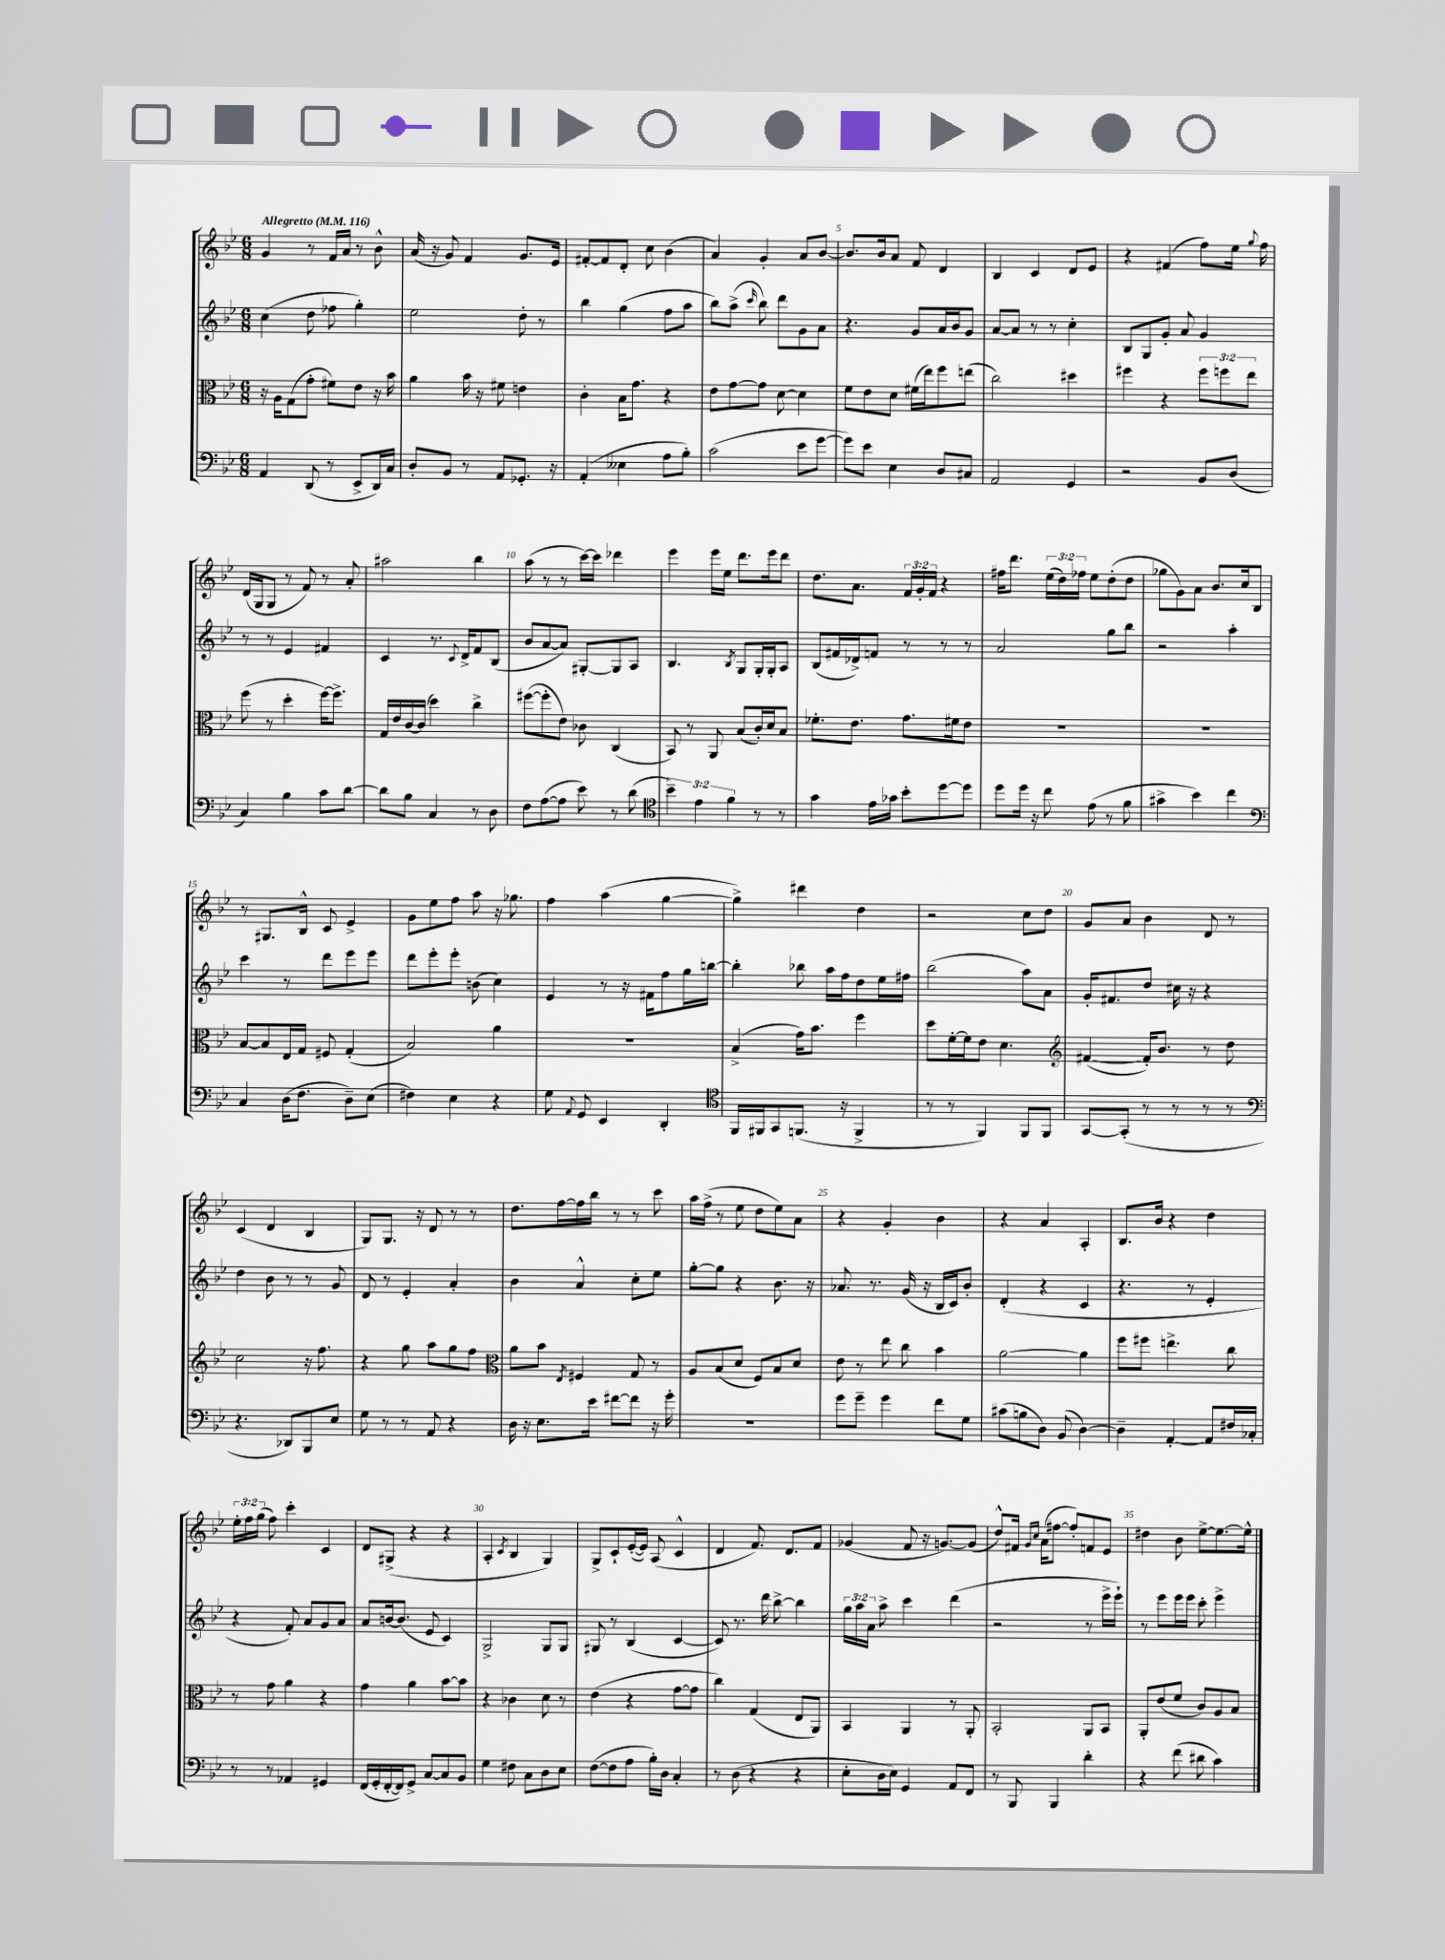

**kern	**kern	**kern	**kern
*staff4	*staff3	*staff2	*staff1
*clefF4	*clefC3	*clefG2	*clefG2
*k[b-e-]	*k[b-e-]	*k[b-e-]	*k[b-e-]
*M6/8	*M6/8	*M6/8	*M6/8
*MM116	*MM116	*MM116	*MM116
4AA/	16r	(4cc\	4g/
.	16A\LK	.	.
.	(8G\	.	.
(8DD/	8g'\J	8dd\	8r
8r	8f#\L)	8ff-\	16f/LL
.	.	.	16a/JJ
8EE-^/L	8e-\J	4gg'\)	8r
16DD/L)	16r	.	8b-^^\
16C/JJ	16b-\	.	.
=	=	=	=
8D'/L	4a\	2ee-\	(16a/
.	.	.	16r
8BB-/J	.	.	8g/)
8r	16b-\	.	4f/
.	16r	.	.
8AA/L	8f#\	.	.
8.GG-'/J	4e\	8dd'\	8.g/L
.	.	8r	.
16r	.	.	16e-/Jk
=	=	=	=
(4AA'/	4c'\	4bb-\	[8f#'/L
.	.	.	8f#/]
4E--\	16B-\LK	(4gg\	8d'/J
.	8.g\J	.	.
.	.	.	8cc\
8A\L	4r	8ff\L	(4b-\
8B-'\J)	.	8aa\J	.
=	=	=	=
(2c\	8e-\L	8bb-\L)	4a/)
.	[8g\	(8aa^\J	.
.	.	16qqccc/	.
.	8g\]J	8bb-\)	4g'/
.	[8d\	8ddd\L	.
8e-\L	4d\]	8g\	8a/L
[8g\J	.	8a\J	[8b-/J
=	=	=	=
8g\]L)	8f\L	4.r	8.b-/]L
8e-\J	8e-\	.	.
.	.	.	16b-/k
4E-\	8d\J	.	8a/J
.	(16f#\LL	8g/L	8f/
.	16ee-\J)	.	.
8D/L	8ff\	16a/L	4d/
.	.	16b-/J	.
8C#/J	(8ee\J	8g/J	.
=	=	=	=
2AA/	2cc\)	[8a/L	4B-/
.	.	8a/]J	.
.	.	8r	4c/
.	.	8r	.
4GG/	4dd#\	4cc'\	8d/L
.	.	.	8e-/J
=	=	=	=
2r	4ff#\	8B-/L	4r
.	.	8G/	.
.	4r	8g'/J	(4f#/
.	.	8a/	.
8BB-/L	12ff#\L	4g/	8ff\L)
.	12ff\	.	.
(8D/J	.	.	16ee-\Jk
.	12ee-\J	.	.
.	.	.	8qqgg/
.	.	.	16ff\
=	=	=	=
4C/)	(8ff\	8r	(16d/LL
.	.	.	16G/J
.	8r	8r	8G/J
4B-\	4dd'\	4e-/	8r
.	.	.	8f/)
8c\L	[16ff\LK)	4f#/	8r
.	8.ff^\]J	.	.
[8d\J	.	.	8a'/
=	=	=	=
8d\]L	16G/LL	4c/	2aa#\
.	16e-/	.	.
8B-\J	[16c/	.	.
.	(16c/]JJ	.	.
4C/	4dd\)	8.r	.
.	.	8qqc/	.
.	.	16d^/LK	.
8r	4cc^\	8f/	4bb-\
8D\	.	(8B-/J	.
=	=	=	=
8F\L	([8ff#\L	8b-/L	(8aa\
([8A\	8ff#'\]	[8a/	8r
8A\]J	8e-\J)	8a/]J)	8r
8e-\)	8c-\	[8G#'/L	[16ccc\LL)
.	.	.	16ccc\]JJ
8r	(4C/	8G#/]	4ddd-\
(8d\	.	8A/J	.
=	=	=	=
*clefC4	*	*	*
6b-~\)	8BB-/)	4.B-/	4eee-\
.	8r	.	.
6e-\	.	.	.
.	8AA/	.	16eee-\LL
.	.	.	16ee-\JJ
6f\	.	.	.
.	.	8qB-/	.
.	(8B-/L	8G/L	8.ddd\L
8r	16c'/L)	16G'/L	.
.	16d/J	16G'/J	16eee-\k
8r	8B-/J	8A/J	8ddd\J
=	=	=	=
4g\	8.f-'\L	(8B-/L	8.dd\L
.	.	16f#/L	.
.	8.e-\J	16d-^/J)	8.a\J
16e-\LL	.	8f/J	.
16g-\JJ	.	.	.
8b-'\L	8.g\L	8r	24f/LL
.	.	.	24g'/
.	.	.	24f/JJ
[8dd\	.	8r	4r
.	16f#\k	.	.
8dd\]J	8e-\J	8r	.
=	=	=	=
8dd\L	2.r	2a/	16ff#\LK
.	.	.	8.ddd\J
16dd\Jk	.	.	.
16r	.	.	.
8cc\	.	.	(24ee-\LL
.	.	.	24dd\)
.	.	.	24ff-\JJ
(8e-\	.	.	8ee-\L
8r	.	8gg\L	(8dd'\
8f\	.	8bb-\J	8dd\J
=	=	=	=
4g#^\	2.r	2r	8gg-\L
.	.	.	8g\)
4b-\)	.	.	8a\J
.	.	.	8.b-/L
4cc\	.	4aa'\	.
.	.	.	16cc/k
.	.	.	8B-/J
=	=	=	=
*clefF4	*	*	*
4C/	[8B-/L	4ccc\	8r
.	8B-/]	.	8.G#/L
(16D\LK	16E-/L	8r	.
8.F\J	16G/JJ	.	16B-^^/Jk
.	8F#/	8ddd\L	8c/
8D~\L)	(4G'/	8eee-\	4e-^/
(8E-\J	.	8eee-\J	.
=	=	=	=
4F#\)	2B-/)	8ddd\L	8g\L
.	.	8eee-'\	8ee-\
4E-\	.	8eee-'\J	8ff\J
.	.	(8b\	8aa\
4r	4a\	4cc\)	16r
.	.	.	8.gg-\
=	=	=	=
8G\	2.r	4e-/	4ff\
8qqAA/	.	.	.
8GG/	.	.	.
4EE-/	.	8r	(4aa\
.	.	16r	.
.	.	16f#\LK	.
4DD'/	.	8ff\	[4gg\
.	.	16gg\L	.
.	.	[16bb\JJ	.
=	=	=	=
*clefC4	*	*	*
16FF/LL	(4B-^/	4bb'\]	4gg^\])
16FF#/J	.	.	.
8GG/	.	.	.
(8.FF/J	16g\LK)	8bb-\	4ddd#\
.	8.b-\J	.	.
.	.	16aa\LL	.
16r	.	16ff\J	.
4FF^/	4ff\	8dd\	4dd\
.	.	16ee-\L	.
.	.	16ff#\JJ	.
=	=	=	=
8r	8dd\L	(2bb-\	2r
8r	[16f'\L	.	.
.	16f\]J	.	.
4FF/)	8e-\J	.	.
.	4.d\	.	.
8FF/L	.	8aa\L)	8cc\L
8FF/J	.	8a\J	8dd\J
=	=	=	=
*	*clefG2	*	*
[8GG/L	([4f#/	16g'/LK	8g/L
.	.	8.f#/	.
(8GG'/]J	.	.	8a/J
8r	16f#'/]LK)	8dd/J	4b-\
.	8.b-/J	.	.
8r	.	16cc#\	.
.	.	16r	.
8r	8r	4r	8d/
8r	8dd\	.	8r
=	=	=	=
*clefF4	*	*	*
4.r	2cc\	4dd\	(4c/
.	.	8b-\	4d/
8DD-/L)	.	8r	.
8BBB-/	16r	8r	4B-/
.	8.ff\	.	.
8E-/J	.	8g/	.
=	=	=	=
8G\	4r	8d/	8G/L)
8r	.	8r	8.G/J
8r	8gg\	4e-'/	.
.	.	.	16r
8AA/	8aa\L	.	8d/
4r	8gg\	4a'/	8r
.	8ff\J	.	8r
=	=	=	=
*	*clefC3	*	*
16D\	8a\L	4b-\	8.dd\L
16r	.	.	.
8.E-\L	8b-\J	.	.
.	.	.	[16ff\L
.	8qE-/	.	.
.	4F#/	4a^^/	16ff\]
16e-\Jk	.	.	16bb-\JJ
[8f#\L	.	.	8r
8f#\]J	8G/	8cc'\L	8r
16r	8r	8ee-\J	8ccc\
16g'\	.	.	.
=	=	=	=
2.r	8A/L	[8gg'\L	16aa\LL
.	.	.	(16ff^\JJ
.	(8B-/	8gg\]J	8r
.	8d/J	4r	8ee-\
.	8F/L)	.	8dd\L
.	8B-/	8.b-\	8ee-\)
.	8d/J	.	8a\J
.	.	16r	.
=	=	=	=
8g\L	8e-\	8.a-/	4r
8g~\J	8r	.	.
.	.	8.r	.
4g\	8ee-\	.	4g'/
.	8cc\	(16g/	.
.	.	16r	.
8f\L	4b-\	16B-/LL	4b-\
.	.	16c/J)	.
8G\J	.	8b-'/J	.
=	=	=	=
(8c#\L	[2a\	(4d'/	4r
8B\	.	.	.
8D\J)	.	4r	4a/
(8BB-/	.	.	.
[4D\)	4a\]	4c/	4A'/
=	=	=	=
4D~\]	8ff\L	4.r	8.B-/L
.	8ff#\J	.	.
.	.	.	16b-/Jk
[4AA'/	4.ee^\	.	4r
.	.	8r	.
8AA/]L	.	4e-'/	4dd\
16F#/L	8cc\	.	.
16C-'/JJ	.	.	.
=	=	=	=
8r	8r	4r	24ee-'\LL
.	.	.	24ff\
.	.	.	(24gg\JJ
8r	8g\	.	8ff\)
4AA-/	4a\	8f'/)	4ccc'\
.	.	8a/L	.
4GG#/	4r	8g/	4c/
.	.	8a/J	.
=	=	=	=
(16FF/LL	4g\	8a/L	8d/L
16GG'/	.	.	.
[16FF'/	.	[16b/k	(8G#^/J
16FF/]J)	.	(8.b/]J	.
8GG^/J	4a\	.	4r
[8C/L	.	8e-/	.
8C/]	[8b-\L	4c/)	4r
8BB-/J	8b-\]J	.	.
=	=	=	=
4G\	4r	2G^/	4A'/
.	.	.	8qc/
8F#\	4c-\	.	4B-/
8C\L	.	.	.
8D\	8d\	8G/L	4G/)
8E-\J	8r	8G/J	.
=	=	=	=
([8F\L	(4e-\	8G#/	8G^/L
8F\]	.	8r	8c`/
8A\J	4r	(4B-/	([16e-'/L
.	.	.	16e-/]JJ)
16B-'\LL)	.	.	(8A/
16D\JJ	.	.	.
4C'/	[8g\L	[4c/	4c^^/
.	8g\]J	.	.
=	=	=	=
8r	4cc\)	8c/])	4d/
(8D\	.	8.r	.
4r	(4G/	.	8.f/)
.	.	16ddd\	.
.	.	[8bb-^\	.
.	.	.	8.d/L
4r	8E-/L	4bb-\]	.
.	8AA/J)	.	8f/J
=	=	=	=
8E-'\L	4BB-/	24gg\LL	(4g-/
.	.	24aa\	.
.	.	24a\JJ	.
16D\L	.	8aa^\	.
16E-\JJ)	.	.	.
4GG/	4AA/	4ccc\	8f/
.	.	.	16r
.	.	.	[8.g/L)
8AA/L	8r	(4ddd\	.
8FF/J	8AA'/	.	(8g/]J
=	=	=	=
8r	2BB-'/	2r	8dd^^/L)
8BBB-/	.	.	16f#/Jk
.	.	.	16qqg/LL
.	.	.	16qqcc/JJ
.	.	.	(16a\LK
4BBB-/	.	.	[8ff#\J
.	.	.	8ff#'/]L)
4d'\	8AA/L	8r	8f/
.	8BB-/J	16eee-^\LL	8e-/J
.	.	16eee-`\JJ)	.
=	=	=	=
4r	8AA'/L	8r	4dd#\
.	(8e-/	8eee-\L	.
(8f\	8f/J	16eee-\L	8b-\
.	.	16eee-\JJ	.
8d#\	8c/L)	8ccc'\	[8ee-^\L
4c\)	8A/	4eee-^\	8.ee-\_
.	8B-/J	.	.
.	.	.	16ee-^^\]Jk
==	==	==	==
*-	*-	*-	*-
